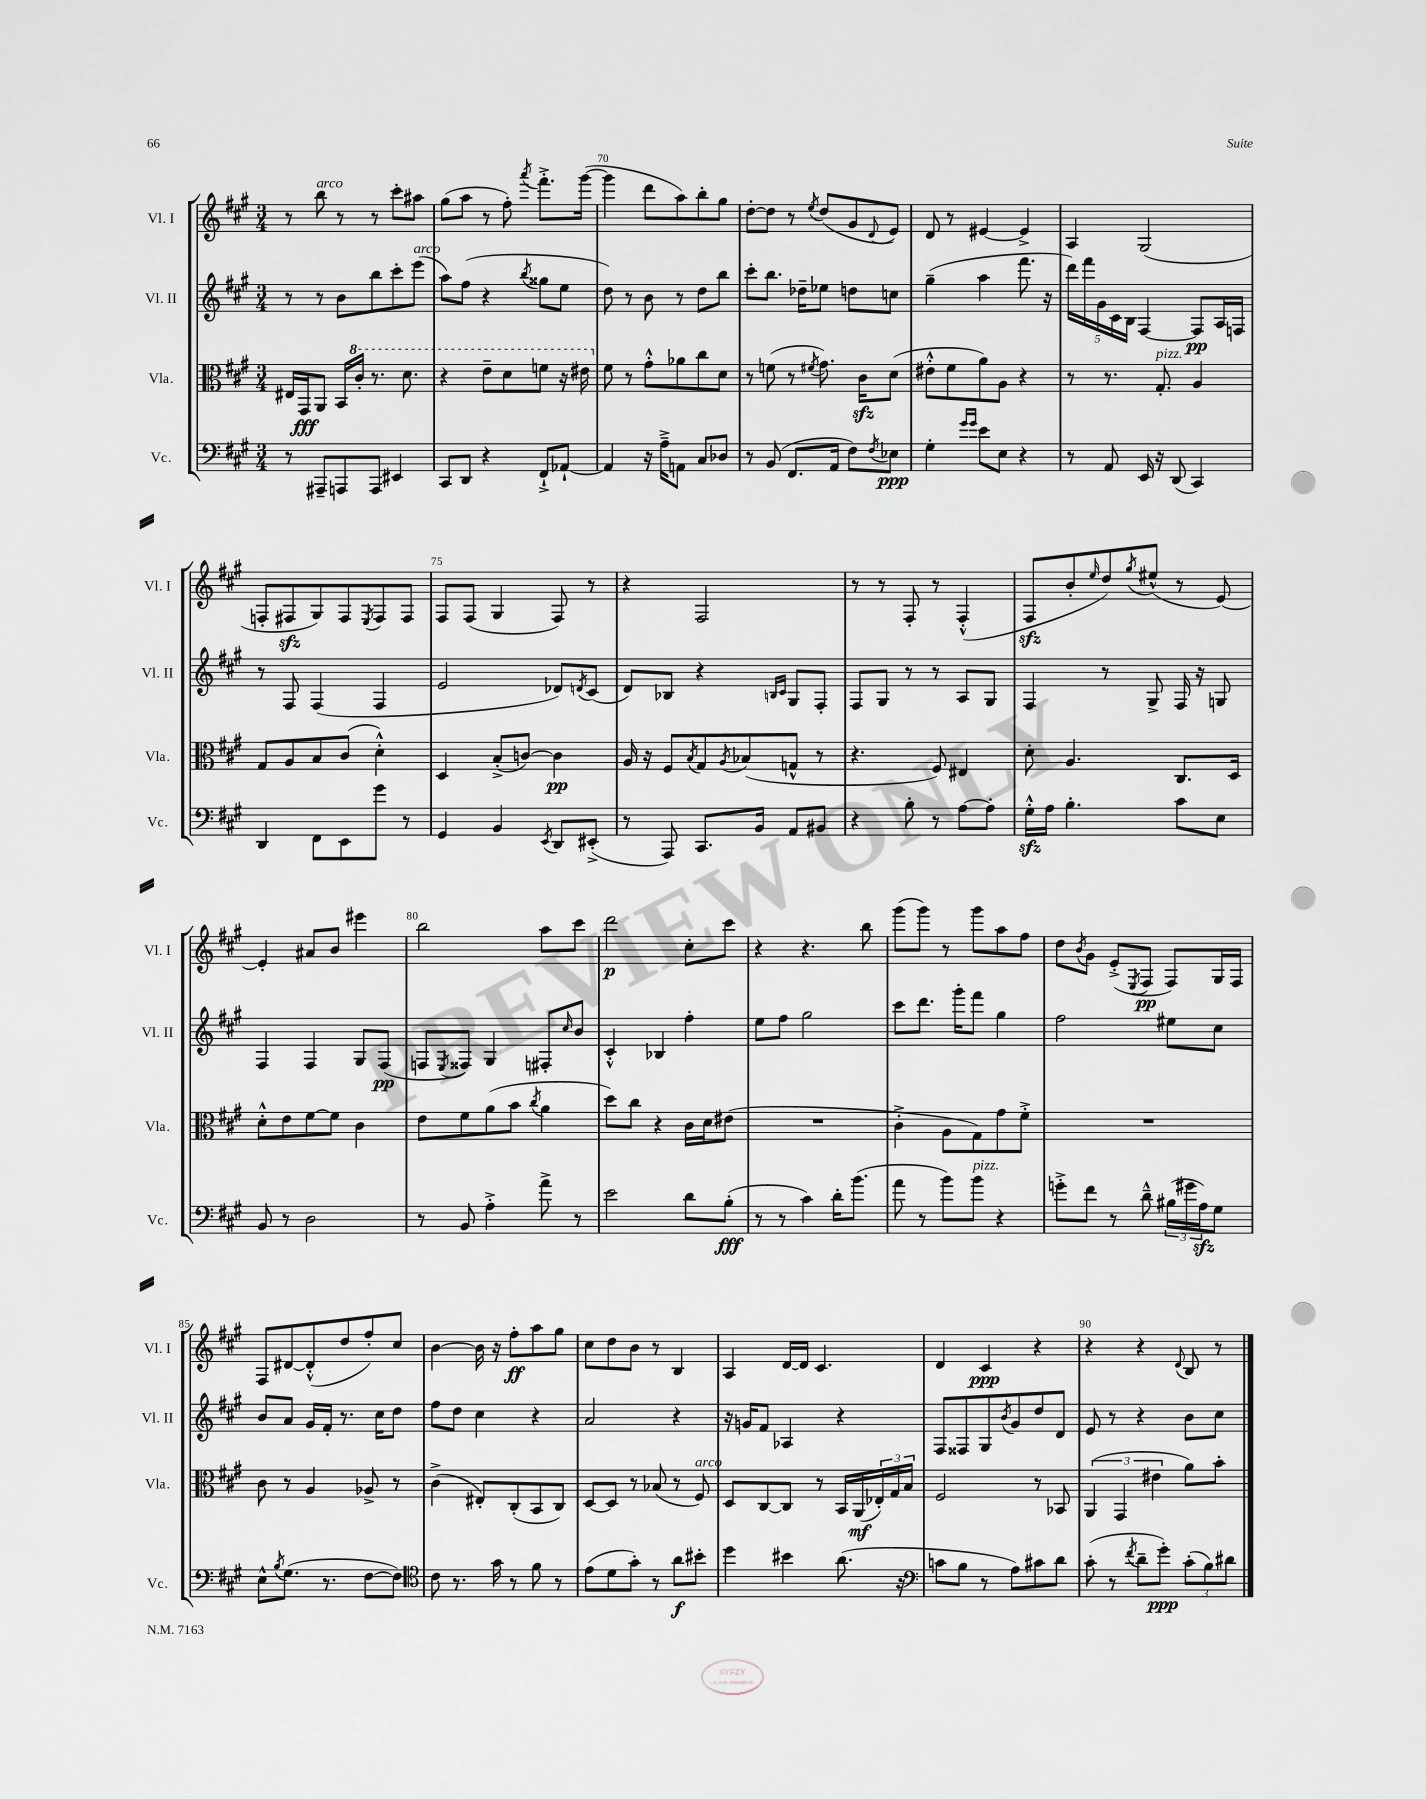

**kern	**kern	**kern	**kern
*staff4	*staff3	*staff2	*staff1
*clefF4	*clefC3	*clefG2	*clefG2
*k[f#c#g#]	*k[f#c#g#]	*k[f#c#g#]	*k[f#c#g#]
*M3/4	*M3/4	*M3/4	*M3/4
8r	16E#	8r	8r
.	16GG#	.	.
8AAA#~	8AA	8r	8bb
8AAA	16BB	8b	8r
.	16cc#'	.	.
8AAA	8.r	8bb	8r
4EE#	.	8ccc#'	8ccc#'
.	8.dd	.	.
.	.	(8eee	8aa#
=	=	=	=
8CC#	4r	8aa)	(8gg#
8DD	.	(8ff#	8aa
4r	8ee~	4r	8r
.	8dd	.	8ff#')
.	.	8qbb	8qaaa
8FF#`^	8ff	8gg##	8.fff#'^
[8AA-`	16r	8ee	.
.	16ee#	.	([16ggg#
=	=	=	=
4AA-]	8f#	8dd)	4ggg#]
.	8r	8r	.
16r	8g#'^^	8b	8ddd
16A~^	.	.	.
8AA	8a-	8r	8aa)
8C#	8cc#	8dd	8bb'
8D-	8d	8bb	8gg#
=	=	=	=
8r	8r	8ccc#'	[8dd'
(8BB	(8f	8.bb	8dd]
8.FF#	8r	.	8r
.	.	16dd-~	.
.	8qf#	.	8qee
.	8.g#)	8ee-	(8dd
16AA	.	.	.
8F#)	.	8dd	8g#
.	16c#	.	.
8qF#	.	.	8qqd
8E-	(8d	8cc	8e)
=	=	=	=
4G#'	8e#'^^	(4gg#~	8d
.	8f#	.	8r
16qqg#	.	.	.
16qqg#	.	.	.
8e	8a)	4aa	[4e#
8E	8A	.	.
4r	4r	8.fff#	4e#^]
.	.	16r	.
=	=	=	=
8r	8r	20ddd)	4A
.	.	20fff#	.
.	.	20g#	.
8AA	8.r	.	.
.	.	20c#	.
.	.	20B	.
16EE	.	[4F#	(2G#
16r	8.G#'	.	.
(8DD	.	.	.
4CC#)	4A	8F#]	.
.	.	16A	.
.	.	16F	.
=	=	=	=
4DD	8G#	8r	8F'
.	8A	8F#	8F#
8FF#	8B	(4F#	8G#)
8EE	(8c#	.	8F#
.	.	.	8qE
8g#	4d'^^)	4F#	8F#
8r	.	.	8F#
=	=	=	=
4GG#	4D	2e	8F#
.	.	.	(8F#
4BB	(8B'^	.	4G#
.	[8c)	.	.
8qEE	.	.	.
8DD	4c]	8d-)	8F#)
.	.	8qd	.
(8EE#'^	.	(8c#	8r
=	=	=	=
8r	16A	8d)	4r
.	16r	.	.
8AAA)	8F#	8B-	.
.	8qB	.	.
8.CC#	8G#	4r	2F#
.	8qA	.	.
.	(8B-	.	.
16BB	.	.	.
.	.	16qqB	.
.	.	16qqc#	.
8AA	8G^^	8G#	.
8BB#	8r	8F#'	.
=	=	=	=
4r	4.r	8F#	8r
.	.	8G#	8r
8B'	.	8r	8F#'
8r	8F#)	8r	8r
[8A	4E#	8A	(4F#'^^
8A']	.	8G#	.
=	=	=	=
16G#'^^	8d'	4F#	8F#
16A	.	.	.
4.B'	4.A	.	8b'
.	.	.	16qqee
.	.	8r	8dd)
.	.	.	8qgg#
.	.	8G#^	(8ee#^^
8c#	8.C#	16F#	8r
.	.	16r	.
8E	.	8G	[8e)
.	16D	.	.
=	=	=	=
8BB	8d'^^	4F#	4e']
8r	8e	.	.
2D	[8f#	4F#	8a#
.	8f#]	.	8b
.	4c#	8G#	4eee#
.	.	(8F#	.
=	=	=	=
8r	8e	8F	2bb
.	.	8qE	.
8BB	8f#	8F##)	.
4A'^	(8a	4G#	.
.	8b	.	.
.	8qcc#	.	.
8a^	4a	8F#'	8aa
.	.	16qqcc#	.
8r	.	8b	8ccc#
=	=	=	=
2e	8dd)	4c#'^^	2ddd
.	8cc#	.	.
.	4r	4B-	.
8d	16c#	4ff#'	8cc#'
.	16d	.	.
(8B'	(8e#	.	8ccc#
=	=	=	=
8r	2.r	8ee	4r
8r	.	8ff#	.
4c#)	.	2gg#	4.r
16d'	.	.	.
(8.b	.	.	.
.	.	.	8bb
=	=	=	=
8a	4c#'^	8ccc#	(8ggg#
8r	.	8.ddd	8ggg#)
8b)	8A	.	8r
.	.	16ggg#'	.
8b	8G#)	8fff#	8ggg#
4r	8g#	4gg#	8aa
.	8f#'^	.	8ff#
=	=	=	=
8g'^	2.r	2ff#	8dd
.	.	.	8qb
8f#	.	.	8g#
8r	.	.	(8e'^
.	.	.	8qE
8d~^^	.	.	8F#
(24B#	.	8ee#	8F#)
24g#	.	.	.
24A)	.	.	.
8G#	.	8cc#	16G#
.	.	.	16F#
=	=	=	=
8E^^	8c#	8b	8F#
8qB	.	.	.
(8.G#	8r	8a	[8d#
.	4A	16g#	(8d#'^^]
8.r	.	16f#'	.
.	.	8.r	8dd
[8F#	8A-^	.	8ff#')
.	.	16cc#	.
8F#])	8r	8dd	8cc#
=	=	=	=
*clefC4	*	*	*
8c#	(4c#^	8ff#	[4b
8.r	.	8dd	.
.	8E#')	4cc#	16b]
16g#	.	.	16r
8r	(8C#'	.	8ff#'
8f#	8BB	4r	8aa
8r	8C#)	.	8gg#
=	=	=	=
(8e	[8D	2a	8cc#
8d	8D]	.	8dd
8g#')	8r	.	8b
8r	(8B-	.	8r
8a	8r	4r	4B
8b#'	8F#)	.	.
=	=	=	=
4dd	8D	16r	4A
.	.	16g	.
.	[8C#	8f#	.
4b#	8C#]	4A-	[16d
.	.	.	16d]
.	8r	.	4.c#
(8.a	16BB	4r	.
.	(16AA	.	.
.	24E-')	.	.
.	24G#	.	.
16r	.	.	.
.	24B	.	.
=	=	=	=
*clefF4	*	*	*
8c	2F#	8F#	4d
8B	.	8F##	.
8r	.	8G#	4c#
.	.	8qb	.
8A)	.	8g#	.
8c#	8r	8dd	4r
8d	8BB-	8d	.
=	=	=	=
(8c#'	(6AA	8e	4r
8r	.	8r	.
.	6GG#	.	.
8qf#	.	.	.
8d~	.	4r	4r
.	6e#	.	.
8g#')	.	.	.
.	.	.	8qqd
(12c#'	8a)	8b	8B
12B)	.	.	.
.	8b'	8cc#	8r
12d#	.	.	.
==	==	==	==
*-	*-	*-	*-
